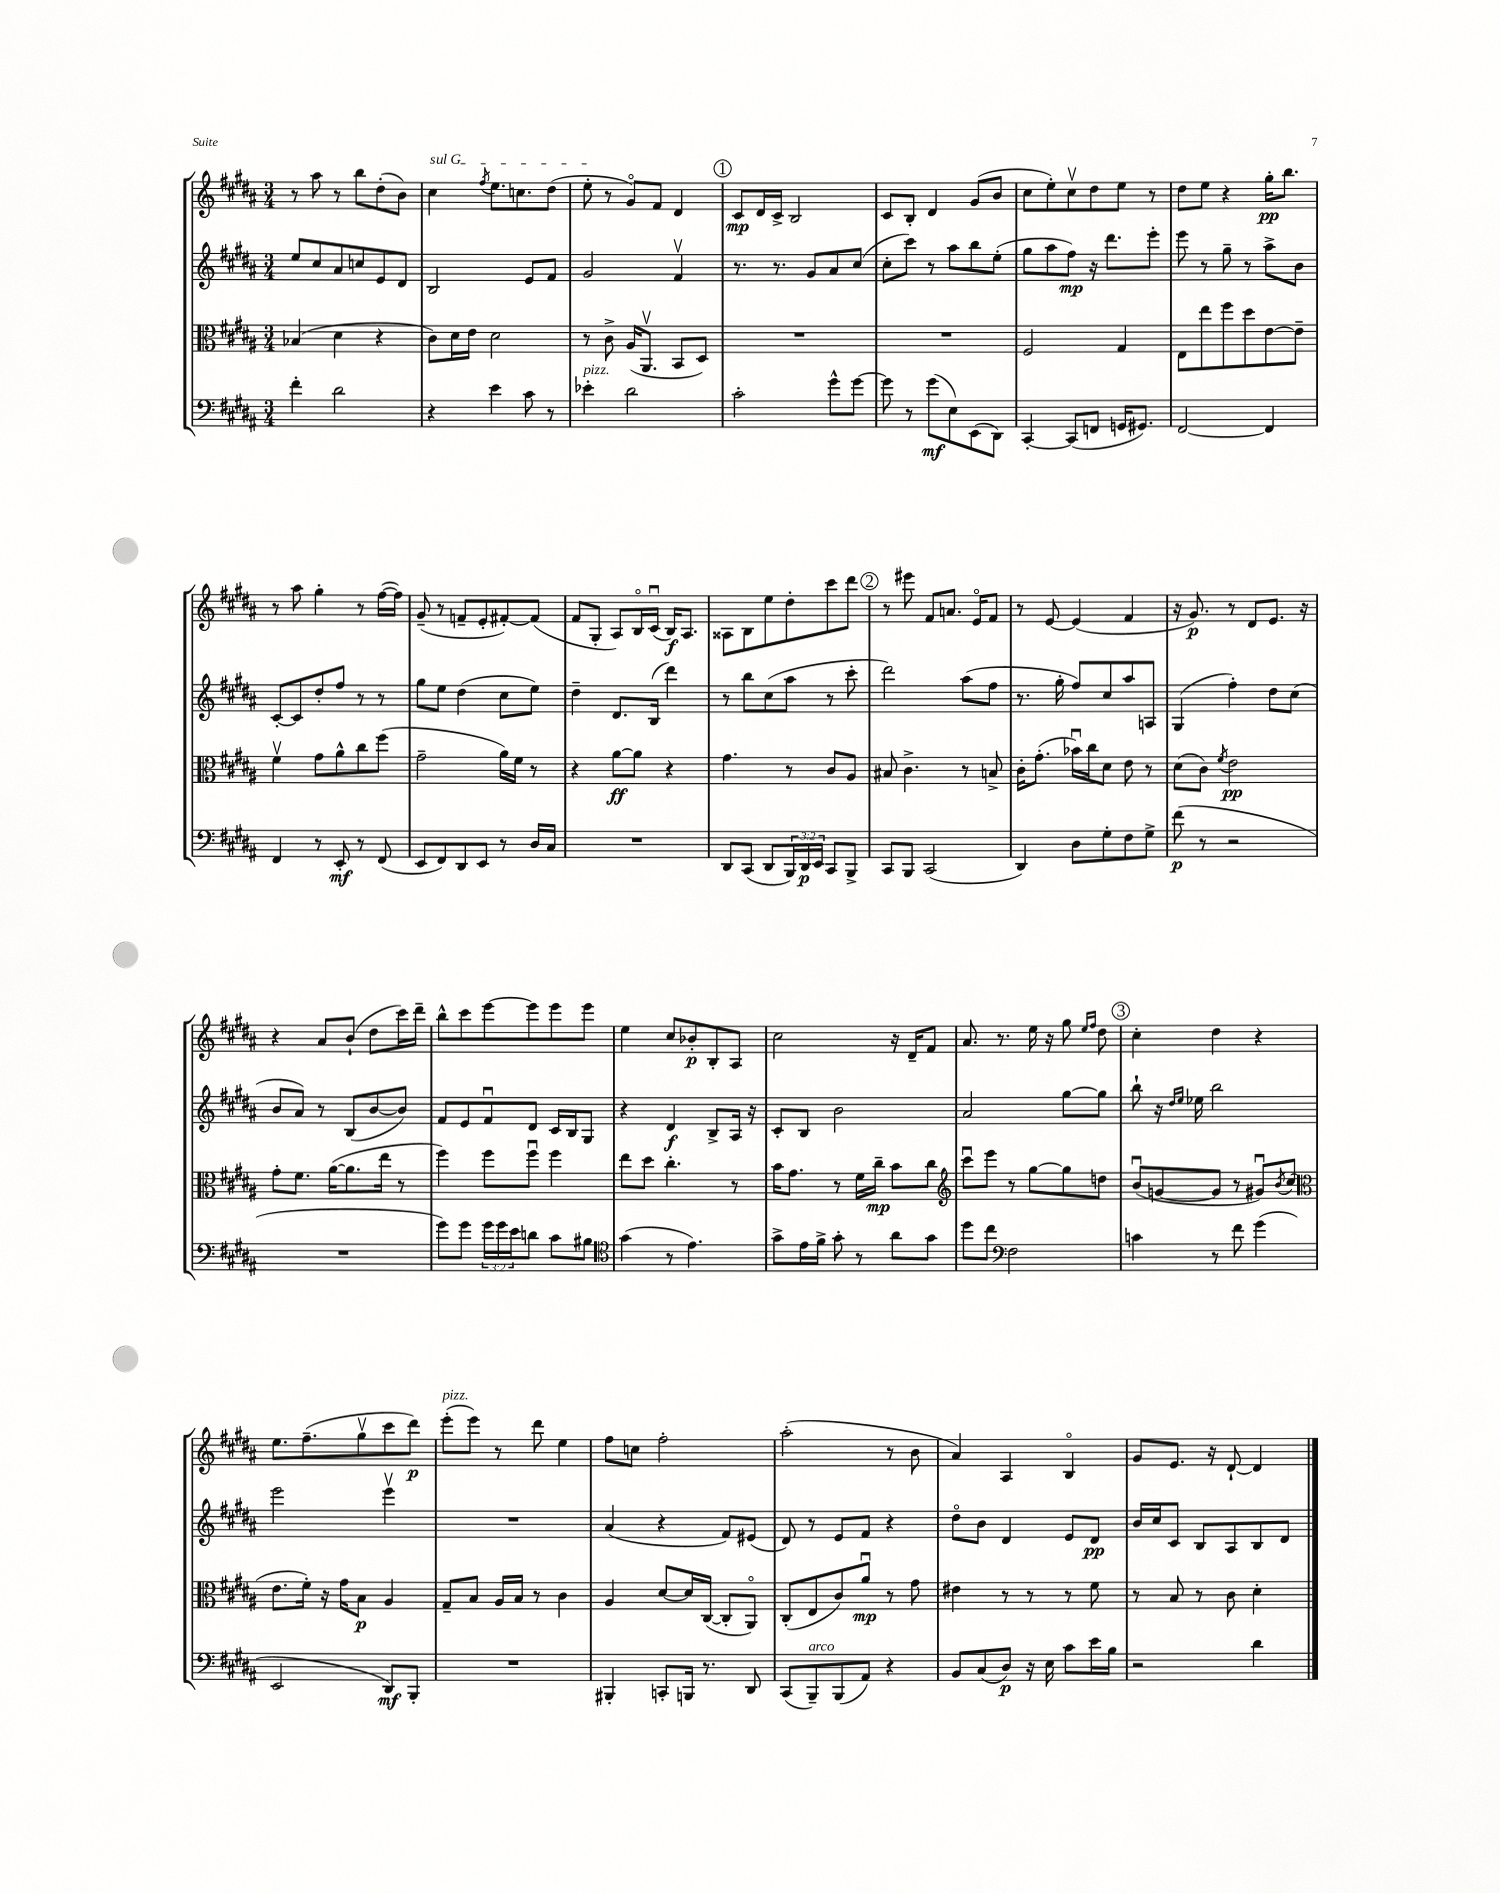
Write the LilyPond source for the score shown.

<<
\new StaffGroup <<
\new Staff = "s0" {
    \clef treble \key b \major \numericTimeSignature \time 3/4
    r8 ais''8 r8 b''8 dis''8-.( b'8) |
    \once \override TextSpanner.bound-details.left.text = \markup { \italic "sul G" } cis''4\startTextSpan \acciaccatura { fis''8 } e''8. c''8. dis''8( |
    e''8-.\stopTextSpan r8 gis'8\flageolet) fis'8 dis'4 |
    \mark \markup { \circle "1" } cis'8\mp dis'16 cis'16-> b2 |
    cis'8 b8-. dis'4 gis'8( b'8 |
    cis''8 e''8-.) cis''8\upbow dis''8 e''8 r8 |
    dis''8 e''8 r4 gis''16-.\pp b''8. |
    r8 ais''8 gis''4-. r8 fis''16~( fis''16) |
    gis'8--( r8 f'8-- e'8-. fis'8~-.) fis'8( |
    fis'8 gis8-. ais8) b16\flageolet cis'16\downbow( b16\f) ais8. |
    aisis8 b8 e''8 dis''8-. cis'''8 dis'''8 |
    \mark \markup { \circle "2" } r8 eis'''8 fis'8 a'8. e'16\flageolet fis'8 |
    r8 e'8~ e'4( fis'4 |
    r16 gis'8.\p) r8 dis'8 e'8. r16 |
    r4 ais'8 b'8-!( dis''8 cis'''16) dis'''16-- |
    b''8-^ cis'''8 e'''8~ e'''8 e'''8 e'''8 |
    e''4 cis''8 bes'8-.\p b8-. ais8 |
    cis''2 r16 dis'16-- fis'8 |
    ais'8. r8. e''16 r16 gis''8 \grace { e''16 fis''16 } dis''8 |
    \mark \markup { \circle "3" } cis''4-. dis''4 r4 |
    e''8. fis''8.--( gis''8\upbow cis'''8 dis'''8\p) |
    e'''8-.^\markup { \italic "pizz." }( e'''8) r8 dis'''8 e''4 |
    fis''8 c''8 fis''2-. |
    ais''2-.( r8 b'8 |
    ais'4) ais4 b4\flageolet |
    gis'8 e'8. r16 dis'8~-! dis'4 \bar "|." |
}
\new Staff = "s1" {
    \clef treble \key b \major \numericTimeSignature \time 3/4
    e''8 cis''8 ais'8 c''8 e'8 dis'8 |
    b2 e'8 fis'8 |
    gis'2 fis'4\upbow |
    \mark \markup { \circle "1" } r8. r8. gis'8 ais'8 cis''8( |
    cis''8-. cis'''8) r8 ais''8 b''8 e''8-.( |
    gis''8 ais''8 fis''8\mp) r16 dis'''8. e'''8-. |
    e'''8 r8 gis''8-- r8 ais''8-> b'8 |
    cis'8~-. cis'8 dis''8-. fis''8 r8 r8 |
    gis''8 e''8 dis''4( cis''8 e''8) |
    dis''4-- dis'8. b16( dis'''4) |
    r8 b''8 cis''8( ais''8 r8 cis'''8-. |
    \mark \markup { \circle "2" } dis'''2) ais''8( fis''8 |
    r8. gis''16-. fis''8) cis''8 ais''8 a8 |
    gis4( fis''4-.) dis''8 cis''8( |
    b'8 ais'8) r8 b8( b'8~ b'8) |
    fis'8 e'8 fis'8\downbow dis'8 cis'16 b16 gis8 |
    r4 dis'4\f b8-> ais16 r16 |
    cis'8-. b8 b'2 |
    ais'2 gis''8~ gis''8 |
    \mark \markup { \circle "3" } b''8-! r16 \grace { dis''16 e''16 } ees''16 b''2 |
    e'''2 e'''4\upbow |
    R2. |
    ais'4( r4 fis'8) eis'8( |
    dis'8) r8 e'8 fis'8 r4 |
    dis''8\flageolet b'8 dis'4 e'8 dis'8\pp |
    b'16 cis''16 cis'8 b8 ais8 b8 dis'8 \bar "|." |
}
\new Staff = "s2" {
    \clef alto \key b \major \numericTimeSignature \time 3/4
    bes4( dis'4 r4 |
    cis'8) dis'16 e'16 dis'2 |
    r8 cis'8-> ais16( ais,8.\upbow b,8 dis8) |
    \mark \markup { \circle "1" } R2. |
    R2. |
    fis2 gis4 |
    e8 e''8 fis''8 dis''8 e'8~ e'8-- |
    fis'4\upbow gis'8 ais'8-^ cis''8 fis''8( |
    gis'2-- ais'16) fis'16 r8 |
    r4 ais'8~\ff ais'8 r4 |
    gis'4. r8 cis'8 ais8 |
    \mark \markup { \circle "2" } bis8 cis'4.-> r8 b8-> |
    cis'16-. gis'8.-.( bes'16\downbow) cis''16 dis'8 e'8 r8 |
    dis'8( cis'8) \acciaccatura { fis'8 } e'2\pp |
    gis'8-. fis'8. ais'16~( ais'8. e''16 r8 |
    fis''4) fis''8 fis''8\downbow fis''4 |
    e''8 dis''8 cis''4.-. r8 |
    b'16 gis'8. r8 fis'16 cis''16--\mp b'8 cis''8 |
    \clef treble cis'''8\downbow e'''8 r8 gis''8~ gis''8 d''8 |
    \mark \markup { \circle "3" } b'8\downbow( g'8~ g'8 r8 gis'8\downbow) \acciaccatura { b'8 } cis''8( |
    \clef alto e'8. fis'16-.) r16 gis'16 b8\p ais4 |
    gis8-- b8 ais16 b16 r8 cis'4 |
    ais4 dis'8~ dis'16 cis16~( cis8-. ais,8\flageolet) |
    cis8-.( e8 cis'8) ais'8\downbow\mp r8 gis'8 |
    eis'4 r8 r8 r8 fis'8 |
    r8 b8 r8 cis'8 dis'4-. \bar "|." |
}
\new Staff = "s3" {
    \clef bass \key b \major \numericTimeSignature \time 3/4 \override Staff.TupletNumber.text = #tuplet-number::calc-fraction-text
    fis'4-. dis'2 |
    r4 e'4 cis'8 r8 |
    ees'4-.^\markup { \italic "pizz." } dis'2 |
    \mark \markup { \circle "1" } cis'2-. gis'8-^ gis'8~ |
    gis'8 r8 gis'8\mf( e8) e,8( dis,8) |
    cis,4~-. cis,8( f,8 g,16 gis,8.) |
    fis,2~ fis,4 |
    fis,4 r8 e,8-.\mf r8 fis,8( |
    e,8 fis,8) dis,8 e,8 r8 dis16 cis16 |
    R2. |
    dis,8 cis,8( dis,8 \tuplet 3/2 { b,,16) dis,16\p e,16 } cis,8 b,,8-> |
    \mark \markup { \circle "2" } cis,8 b,,8 cis,2( |
    dis,4) dis8 gis8-. fis8 gis8-> |
    fis'8\p( r8 r2 |
    R2. |
    gis'8) gis'8 \tuplet 3/2 { gis'16 gis'16 e'16 } d'8 cis'8 bis8 |
    \clef tenor gis'4( r8 e'4.) |
    gis'8-> e'16 fis'16-> gis'8-. r8 ais'8 gis'8 |
    dis''8 cis''8 \clef bass fis2 |
    \mark \markup { \circle "3" } c'4 r8 fis'8 gis'4( |
    e,2 dis,8\mf) b,,8-. |
    R2. |
    bis,,4-. c,8-. b,,16 r8. dis,8 |
    cis,8( b,,8--^\markup { \italic "arco" }) b,,8( ais,8) r4 |
    b,8 cis8( dis8\p) r16 e16 cis'8 e'16 b16 |
    r2 dis'4 \bar "|." |
}
>>
>>
\layout { \context { \Score \remove "Bar_number_engraver" } }
